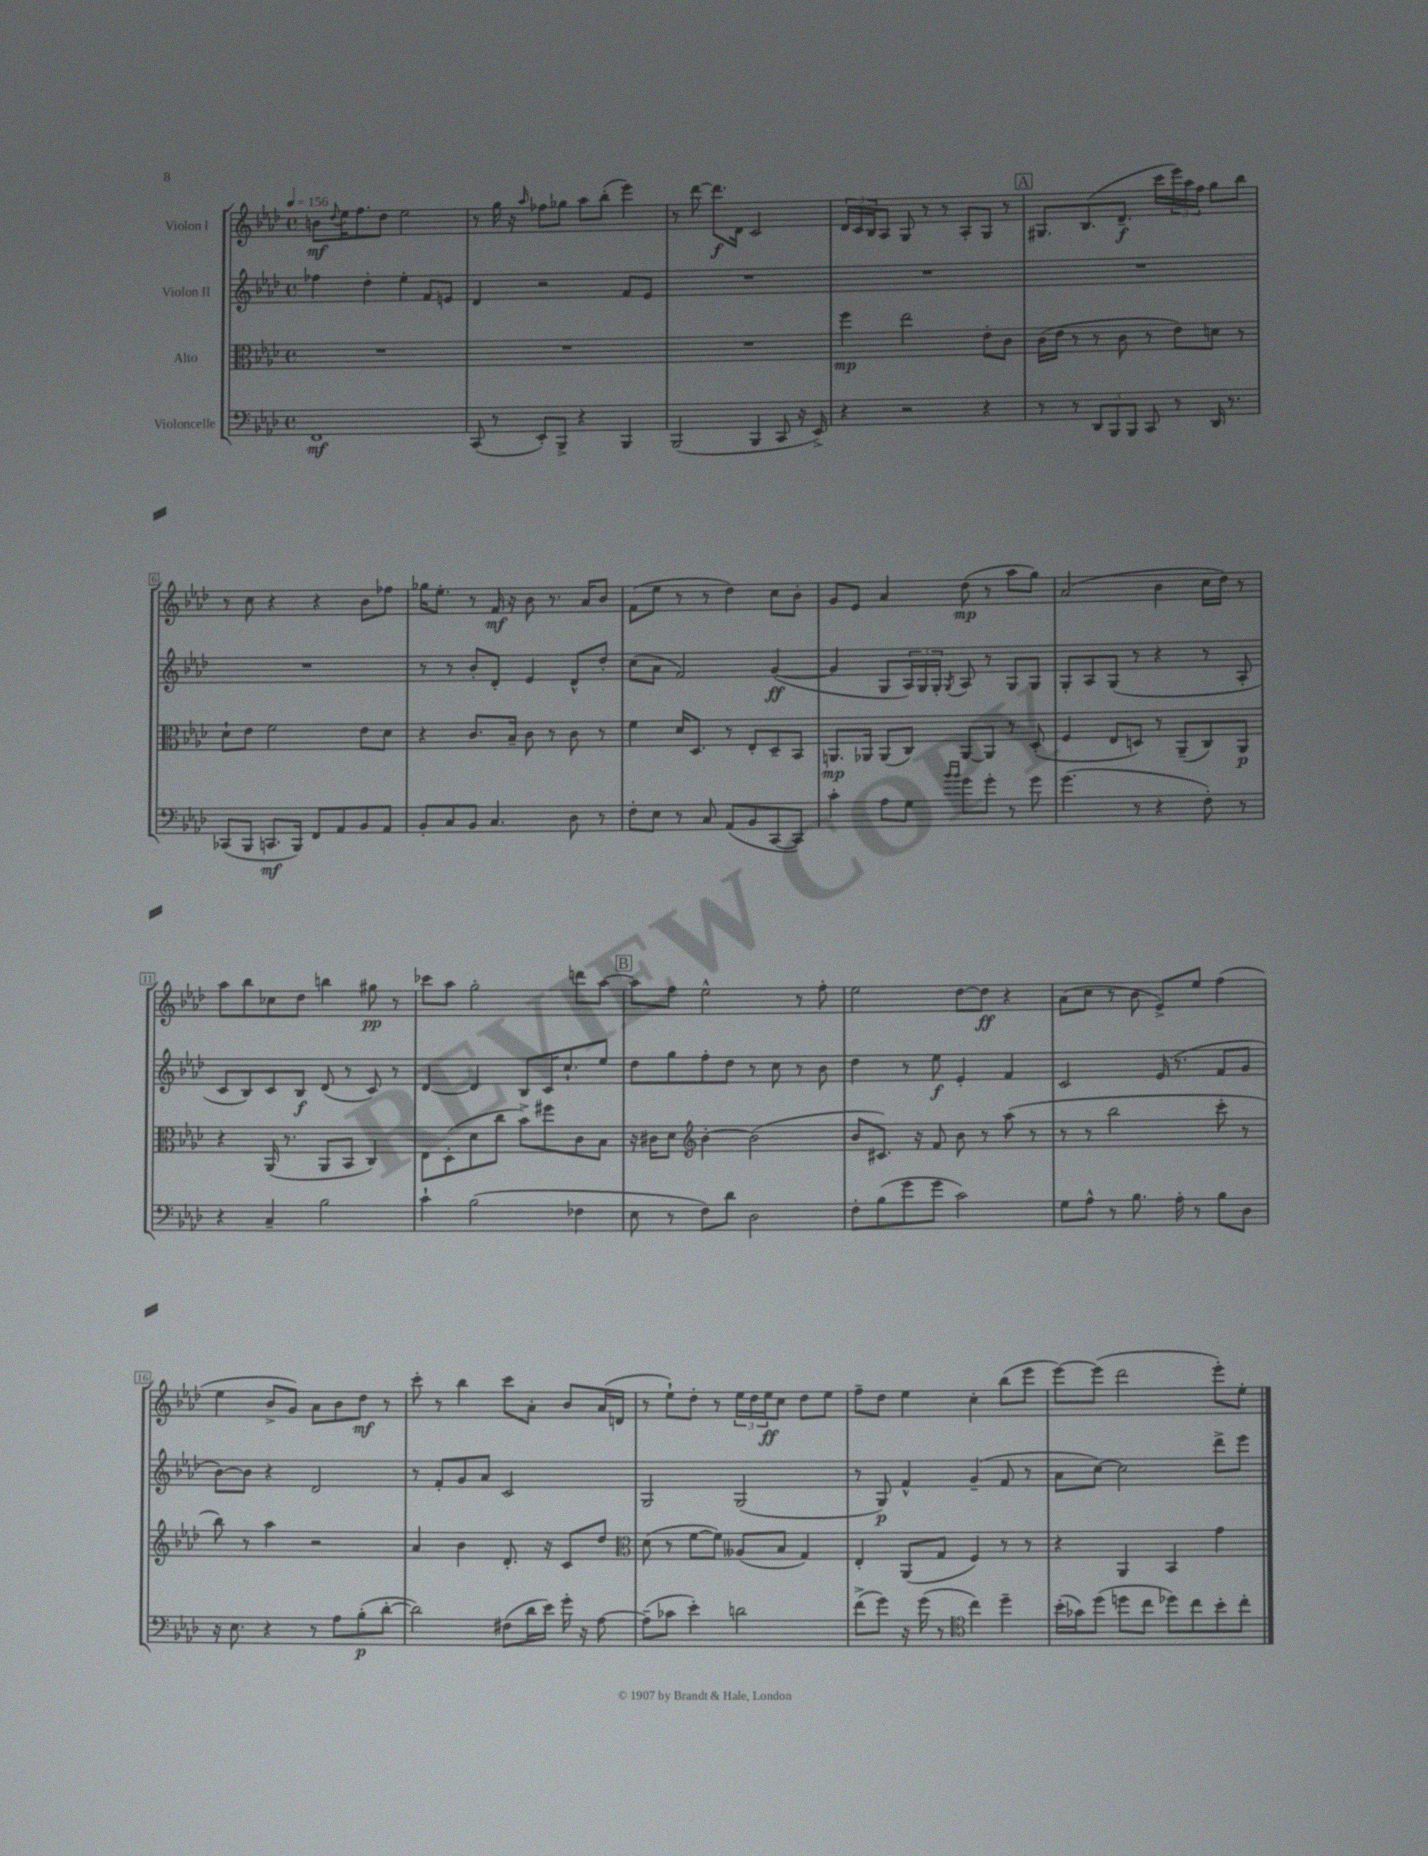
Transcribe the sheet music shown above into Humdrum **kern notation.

**kern	**kern	**kern	**kern
*staff4	*staff3	*staff2	*staff1
*clefF4	*clefC3	*clefG2	*clefG2
*k[b-e-a-d-]	*k[b-e-a-d-]	*k[b-e-a-d-]	*k[b-e-a-d-]
*M4/4	*M4/4	*M4/4	*M4/4
*met(c)	*met(c)	*met(c)	*met(c)
*MM156	*MM156	*MM156	*MM156
1FF	1r	4ff-\	8b\L
.	.	.	8qqdd-/
.	.	.	16ee-\K
.	.	.	8.ff\
.	.	4dd-'\	.
.	.	.	8dd-\J
.	.	4ee-'\	2ee-\
.	.	8f/L	.
.	.	8e/J	.
=	=	=	=
(8CC/	1r	4d-/	8r
8r	.	.	16gg\
.	.	.	16r
.	.	.	16qqaa-/
8EE-'/L)	.	2r	8ff-\L
8BBB-^/J	.	.	8gg-\J
4r	.	.	8aa-\L
.	.	.	(8bb-'\J
4BBB-/	.	8f/L	4eee-\)
.	.	8e-/J	.
=	=	=	=
(2BBB-/	1r	1r	8r
.	.	.	[8ddd-\
.	.	.	8.ddd-\]L
.	.	.	16d-\Jk
4BBB-/	.	.	2c/
8CC/	.	.	.
16r	.	.	.
16EE-^/)	.	.	.
=	=	=	=
4r	4ff\	1r	24d-/LL
.	.	.	24c/
.	.	.	24B-/J
.	.	.	8A-/J
2r	2ee-\	.	8G/
.	.	.	8r
.	.	.	8r
.	.	.	8A-'/L
4r	8e-'\L	.	8G/J
.	8c\J	.	8r
=	=	=	=
8r	(16c\LL	1r	8.G#/L
.	16e-\JJ	.	.
8r	8r	.	.
.	.	.	(8.B-/
12DD-/L	8r	.	.
12BBB-/	.	.	.
.	8c\	.	8.d-~/J
12BBB-/J	.	.	.
8CC/	8r	.	.
.	.	.	16ccc\LL
8r	8e-\L)	.	24eee-\)
.	.	.	24aa-\
.	.	.	24ff\JJ
16DD-/	8d\J	.	8gg\L
8.r	.	.	.
.	8r	.	8bb-\J
=	=	=	=
(8CC-/L	8d-`\L	1r	8r
8BBB-/J	8e-\J	.	8cc\
8.CC/L	2f\	.	4r
16BBB-/Jk)	.	.	.
8FF/L	.	.	4r
8AA-/	.	.	.
8BB-/	8e-\L	.	8b-\L
8AA-/J	8d-\J	.	8ff-\J
=	=	=	=
8BB-'/L	4r	8r	16gg-\LK
.	.	.	8.ee-'\J
8C/	.	8r	.
8BB-/J	8.c/L	8b-'/L	8r
4.C/	.	8d-'/J	16f/
.	16B-~/Jk	.	16r
.	8c\	4e-/	8b-\
.	8r	.	8.r
8D-\	8c\	8d-^^/L	.
.	.	.	16a-/LK
8r	8r	8dd-'/J	8b-/J
=	=	=	=
8F'\L	4f\	(8cc\L	(8f\L
8E-\J	.	8a-\J	8ee-\J
8r	16d-/LK	2f/)	8r
.	8.D-/J	.	.
8C/	.	.	8r
(8AA-/L	8r	.	4dd-\)
8BB-/	8E-'/L	.	.
[8CC/	8D-~/	([4g/	8cc\L
8CC/]J)	8BB-/J	.	8b-'\J
=	=	=	=
4c'\	8.AA/L	4g/]	8g/L
.	.	.	8e-/J
.	16AA-/Jk	.	.
8A-\L	(8AA-/L	8G/L	4a-/
8G\J	8C/J)	24A-/L)	.
.	.	24G/	.
.	.	24G'/JJ	.
16qqb-/LL	.	.	.
16qqb-/JJ	.	8qG/	.
8g\L	[8AA-/L	8A-/	(8dd-\
8g'\J	8AA-/]J	8r	8r
8r	8r	8G/L	8aa-\L
8g\	(8D-'/	8G/J	8gg\J)
=	=	=	=
(4.g\	4F/	8G'/L	(2a-/
.	.	8A-/	.
.	8E-/L	(8G/J	.
8r	8D/J)	8r	.
4r	8r	4r	4b-\
.	(8AA-~/L	.	.
8F'\)	8C/)	8r	16cc\LL
.	.	.	16dd-\JJ)
8r	8AA-/J	8A-'/	8r
=	=	=	=
4r	4r	8c/L	8aa-\L
.	.	8B-/)	8bb-\
4C~/	(16AA-/	8c/	8cc-\
.	8.r	.	.
.	.	8B-/J	8dd-\J
2B-\	8AA-/L	(8d-/	4bb\
.	8BB-/J	8r	.
.	4C/)	8c/)	8gg#\
.	.	8r	8r
=	=	=	=
4c`\	8E-\L	[4d-/	8ccc-\L
.	(8D-'\	.	8aa-\J
(2B-\	8d-\	4d-/]	2gg'\
.	8cc\J	.	.
.	8b-^\L)	8B-/L	.
.	8ff#\	16c/K	.
.	.	8.cc`/	.
4F-\	8c\	.	8ddd\L
.	8B-\J	8ee-/J	[8aa-\J
=	=	=	=
8E-\	16r	8dd-\L	8aa-\]L
.	16c#\LK	.	.
8r	8d-\J	8gg\	8ff\J
*	*clefG2	*	*
8F\L)	[4b-'\	8ff'\	2ee-^^\
8d-\J	.	8dd-\J	.
2D-\	(2b-\]	8r	.
.	.	8cc\	.
.	.	8r	8r
.	.	8b-\	8ff'\
=	=	=	=
8F'\L	8b-/L	4dd-\	2ee-\
(8B-\	8.c#/J)	.	.
8g\	.	8r	.
.	16r	.	.
8g\J	8f/	8ee-\	.
2c\)	8b-\	4e-'/	[8dd-\L
.	8r	.	8dd-\]J
.	(8aa-\	4f/	4r
.	8r	.	.
=	=	=	=
8G\L	8r	2c/	(8a-\L
8A-^^\J	8r	.	8cc\J
8r	2bb-\	.	8r
8.B-\	.	.	8b-\
.	.	(16e-/	8e-^/L)
16A-'\	.	8.r	.
8r	.	.	8ee-/J
8B-\L	8ccc'\	8f/L	(4ff\
8D-\J	8r	8g/J	.
=	=	=	=
16r	8bb-\)	[8b-\L)	4ee-\
8.E-\	.	.	.
.	8r	8b-\]J	.
4r	4aa-\	4r	8b-^/L
.	.	.	8g/J)
8r	2r	2d-/	8a-\L
8A-\L	.	.	8b-\
(8B-'\	.	.	8dd-\J
[8d-'\J	.	.	8r
=	=	=	=
2d-\])	4a-/	8r	8ccc'\
.	.	8f'/L	8r
.	4b-\	8g/	4bb-\
.	.	8a-/J	.
(8F#\L	8.d-'/	2c/	8ccc\L
16d-\L	.	.	8a-'\J
16e-\JJ)	16r	.	.
16g'\	8c/L	.	8b-/L
16r	.	.	.
[8A-\	8dd-/J	.	(16a-/L
.	.	.	16d/JJ
=	=	=	=
*	*clefC3	*	*
(8A-~\]L	(8d-\	2G/	8r
8c-\J	8r	.	8ee-`\L)
4e-'\)	[8f\L	.	8dd-'\J
.	8f\]J)	.	8r
2d\	(8A--/L	(2G/	24ee-\LL
.	.	.	24dd-\
.	.	.	24ee-\J
.	8B-/J	.	8cc\J
.	4G/)	.	8dd-\L
.	.	.	8ee-\J
=	=	=	=
(8f^\L	4E-'/	8r	8ff~\L
8g\J)	.	8G/)	8dd-\J
16r	(8AA-/L	4f^^/	4ee-\
(16g\	.	.	.
8r	8G/J	.	.
*clefC4	*	*	*
4cc\)	4F/)	(4g~/	4cc'\
4dd-~\	8r	8f/	(8bb-\L
.	8r	8r	8eee-\J
=	=	=	=
(16b-'\LL	4r	8a-\L	[8eee-\L)
16g-\J)	.	.	.
(8dd-\J	.	[8cc\J)	(8eee-\]J
8dd\L	4AA-/	2cc\]	2ddd-\
8cc\J	.	.	.
8dd-\L)	4BB-/	.	.
8cc\	.	.	.
8b-'\	4g\	8ddd-^\L	8eee-'\L)
8cc'\J	.	8eee-\J	8ee-'\J
==	==	==	==
*-	*-	*-	*-
